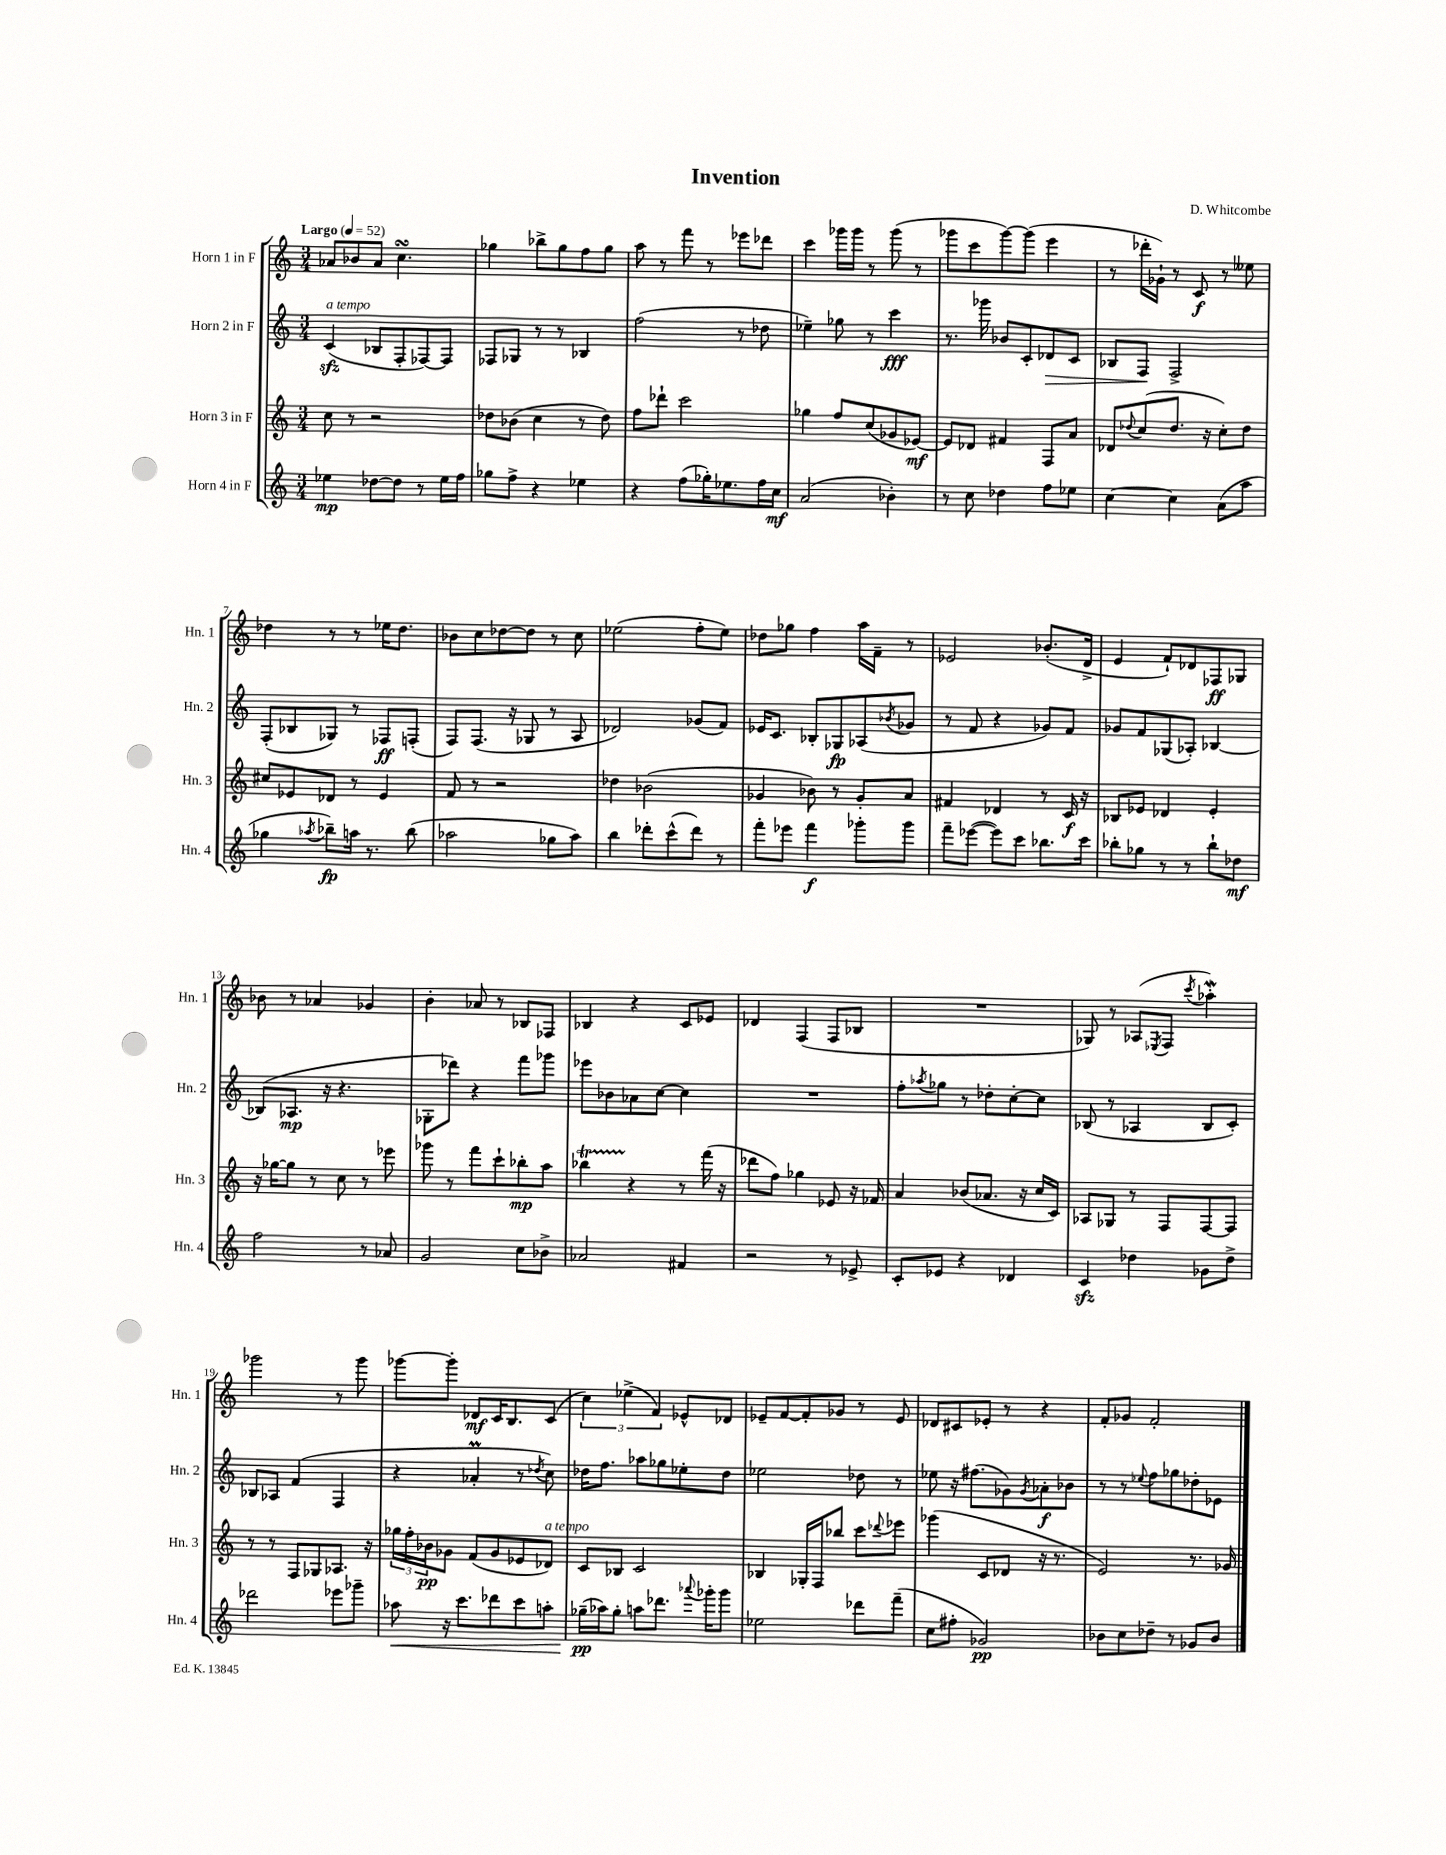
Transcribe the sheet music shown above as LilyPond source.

\header { title = "Invention" composer = "D. Whitcombe" }
<<
\new StaffGroup <<
\new Staff = "s0" \with { instrumentName = "Horn 1 in F" shortInstrumentName = "Hn. 1" } {
    \clef treble \key c \major \numericTimeSignature \time 3/4 \tempo "Largo" 4 = 52
    aes'8 bes'8 aes'8 c''4.\turn |
    ges''4 bes''8-> ges''8 f''8 ges''8 |
    a''8 r8 f'''8 r8 ees'''8 des'''8 |
    c'''4 ges'''16 ges'''16 r8 ges'''8( r8 |
    ges'''8 c'''8 ges'''8~) ges'''8( e'''4 |
    r8 des'''16-. ges'16-!) r8 c'8\f r8 eeses''8 |
    des''4 r8 r8 ees''16 des''8. |
    bes'8 c''8 des''8~ des''8 r8 c''8 |
    ees''2( f''8-. ees''8) |
    des''8 ges''8 f''4 a''16 f'16-- r8 |
    ees'2 bes'8.-.( d'16-> |
    e'4 f'8-!) des'8 fes8\ff ges8 |
    bes'8 r8 aes'4 ges'4 |
    b'4-. aes'8 r8 bes8 fes8 |
    bes4 r4 c'8 ees'8 |
    des'4 f4( f8 bes8 |
    R2. |
    ges8) r8 aes8( \acciaccatura { ees8 } f8 \acciaccatura { c'''8 } aes''4-.\mordent) |
    ges'''2 r8 ges'''8 |
    ges'''8~ ges'''8-. des'8\mf c'16 b8. c'8( |
    \tuplet 3/2 { c''4) ees''4->( f'4) } ees'8-^ des'8 |
    ees'8-- f'8~ f'8-. ges'8 r8 ees'8 |
    des'8 cis'8 ees'8-. r8 r4 |
    f'8-. ges'8 f'2-. \bar "|." |
}
\new Staff = "s1" \with { instrumentName = "Horn 2 in F" shortInstrumentName = "Hn. 2" } {
    \clef treble \key c \major \numericTimeSignature \time 3/4
    c'4\sfz^\markup { \italic "a tempo" }( bes8 f8-. fes8~) fes8 |
    fes8 ges8 r8 r8 bes4 |
    f''2( r8 des''8 |
    ees''4--) ges''8 r8 c'''4\fff |
    r8. ges'''16 bes'8 c'8-. des'8\> c'8 |
    bes8 f8\! f2-> |
    f8-.( bes8 ges8) r8 fes8\ff f8-.( |
    f8) f8.( r16 ges8 r8 a8 |
    des'2) ges'8( f'8) |
    ees'16 c'8. bes8-. ges8\fp aes8( \acciaccatura { bes'8 } ges'8 |
    r8 f'8 r4 ges'8) f'8 |
    ges'8 f'8 ges8( aes8-.) bes4~ |
    bes8( aes8.\mp r16 r4. |
    ges8-. des'''8) r4 f'''8 ges'''8 |
    ees'''8 bes'8 aes'8 c''8~ c''4 |
    R2. |
    f''8-. \acciaccatura { aes''8 } ges''8 r8 des''8-. c''8~-. c''8 |
    bes8( r8 aes4 bes8 c'8-.) |
    bes8 aes8 f'4( f4 |
    r4 aes'4-.\prall r8 \acciaccatura { des''8 } c''8) |
    des''16 f''8. aes''8 ges''8 ees''8-. des''8 |
    ees''2 des''8 r8 |
    ees''8 r16 fis''8.( ges'8) \acciaccatura { ges'8 } aes'8-.\f bes'8 |
    r8 r8 \appoggiatura { ees''8 } f''8 ges''8 des''8-. ees'8 \bar "|." |
}
\new Staff = "s2" \with { instrumentName = "Horn 3 in F" shortInstrumentName = "Hn. 3" } {
    \clef treble \key c \major \numericTimeSignature \time 3/4
    c''8 r8 r2 |
    des''8 bes'8( c''4 r8 des''8) |
    f''8 des'''8-! c'''2 |
    ges''4 f''8 c''8( ges'8 ees'8~\mf) |
    ees'8 des'8 fis'4 f8 a'8 |
    des'8 \appoggiatura { des''8 } c''8( des''8. r16 c''8-.) des''8 |
    cis''8 ees'8 des'8 r8 ees'4 |
    f'8 r8 r2 |
    des''4 bes'2( |
    ges'4 bes'8) r8 ges'8-. a'8 |
    fis'4 des'4 r8 c'16\f r16 |
    bes8 ees'8 des'4 ees'4-. |
    r16 ges''16~ ges''8 r8 c''8 r8 ees'''8 |
    ges'''8 r8 f'''8 c'''8-! bes''8-.\mp a''8 |
    bes''4\startTrillSpan r4\stopTrillSpan r8 f'''16( r16 |
    des'''8 f''8) ges''4 ees'8 r16 fes'16 |
    a'4 bes'8( aes'8. r16 c''16 c'16) |
    aes8 ges8 r8 f8 f8~ f8 |
    r8 r8 f8 ges8 aes8. r16 |
    \tuplet 3/2 { ges''16 f''16-. bes'16\pp } ges'8 f'8( ges'8 ees'8 des'8^\markup { \italic "a tempo" }) |
    c'8 bes8 c'2 |
    bes4 ges16-. f16 bes''8 c'''8 \appoggiatura { des'''8 } ees'''8 |
    ges'''4( c'8 des'8 r16 r8. |
    e'2) r8. ges'16 \bar "|." |
}
\new Staff = "s3" \with { instrumentName = "Horn 4 in F" shortInstrumentName = "Hn. 4" } {
    \clef treble \key c \major \numericTimeSignature \time 3/4
    ees''4\mp des''8~ des''8 r8 ees''16 f''16 |
    ges''8 f''8-> r4 ees''4 |
    r4 f''8( ges''16-.) ees''8. f''16 c''16\mf |
    a'2( bes'4-.) |
    r8 c''8 des''4 f''8 ees''8 |
    c''4~ c''4 a'8( a''8 |
    ges''4 \acciaccatura { aes''8 } bes''8--\fp) a''16 r8. bes''8( |
    aes''2 ges''8 aes''8) |
    b''4 des'''8-. c'''8-^( des'''8) r8 |
    f'''8-. ees'''8 f'''4\f ges'''8-. ges'''8 |
    f'''8-- ees'''8~( ees'''8) c'''8 bes''8. c'''16 |
    bes''8-. ges''8 r8 r8 bes''8-! des''8\mf |
    f''2 r8 aes'8 |
    g'2 c''8 bes'8-> |
    aes'2 fis'4 |
    r2 r8 ees'8-> |
    c'8-. ees'8 r4 des'4 |
    c'4\sfz des''4 ges'8 des''8-> |
    des'''2 ees'''8 ges'''8-- |
    aes''8\< r16 c'''8. des'''8 c'''8 a''8-. |
    ges''16--\pp\!( aes''16) ges''8-. a''8 des'''8. \appoggiatura { aes'''8 } ges'''16-. ges'''8 |
    ees''2 des'''8 f'''8--( |
    c''8 fis''8-. ges'2\pp) |
    bes'8 c''8 des''8-- r8 ges'8 bes'8 \bar "|." |
}
>>
>>
